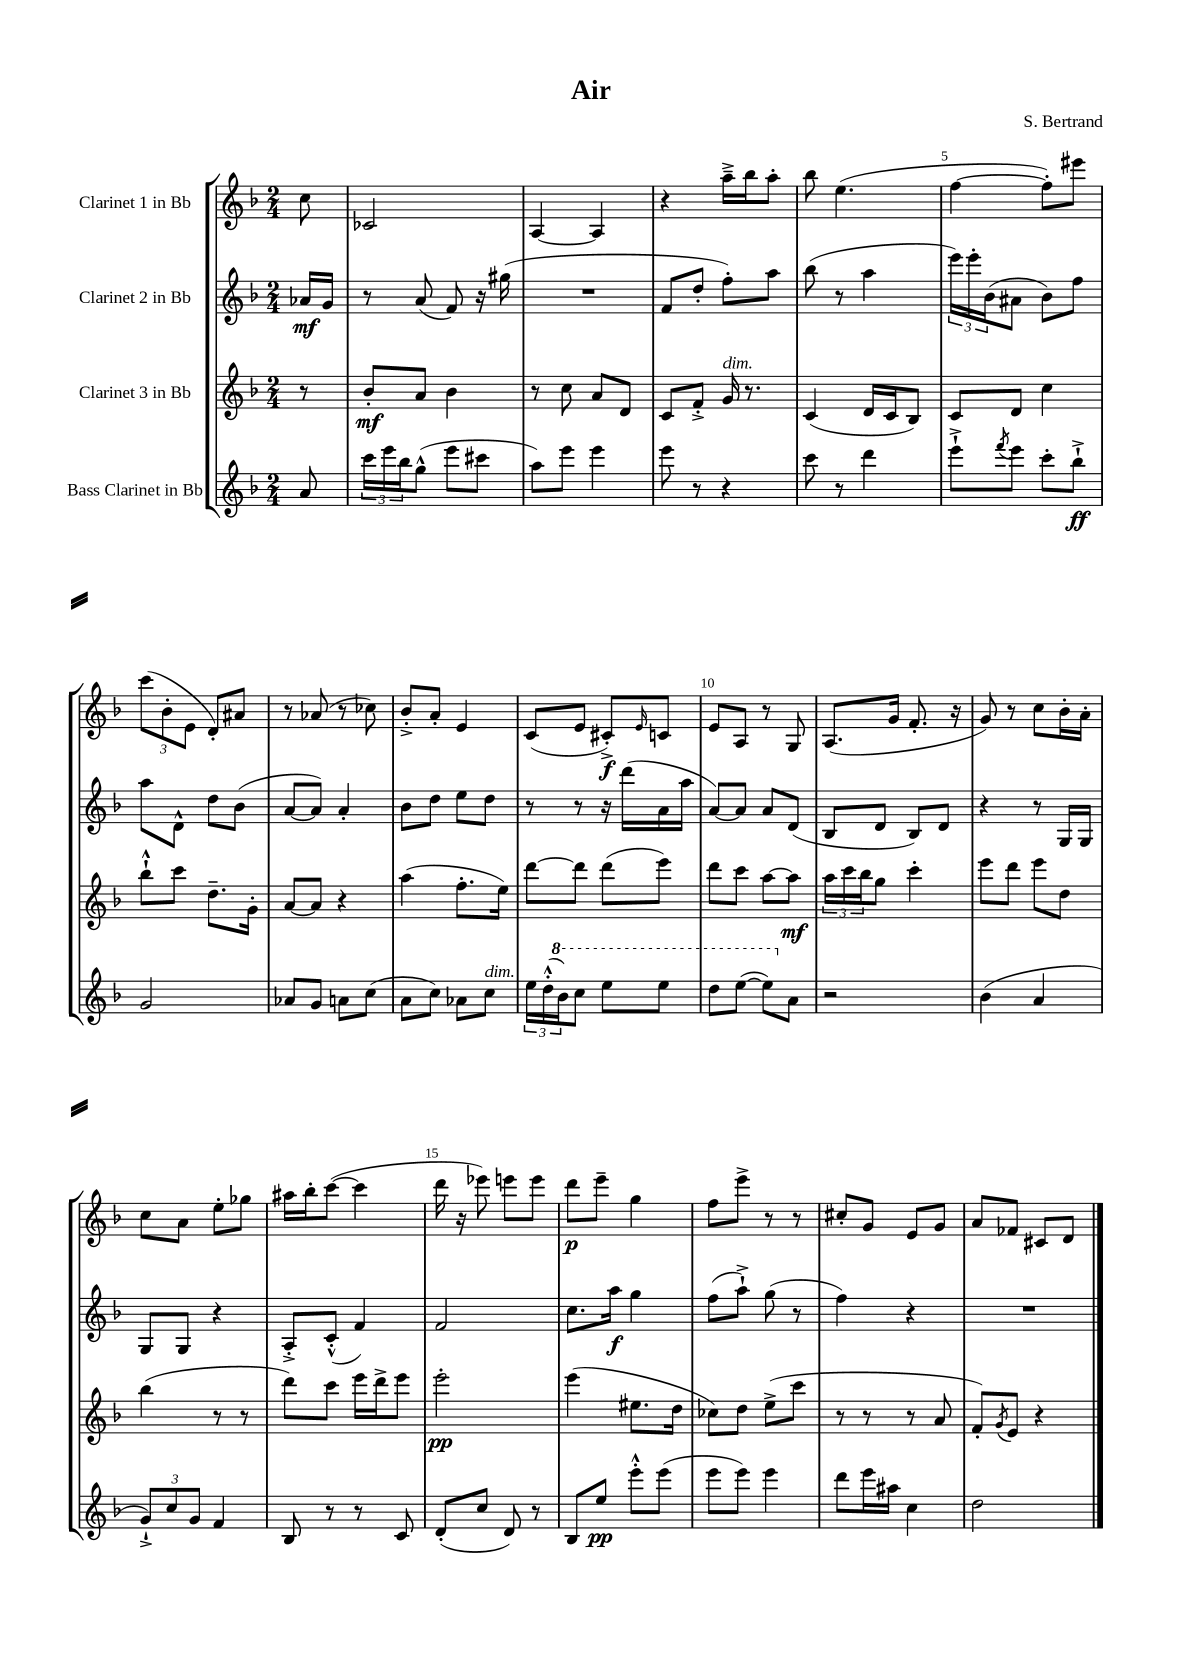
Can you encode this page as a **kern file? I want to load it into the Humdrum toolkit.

**kern	**dynam	**kern	**dynam	**kern	**dynam	**kern	**dynam
*part4	*part4	*part3	*part3	*part2	*part2	*part1	*part1
*staff4	*staff4	*staff3	*staff3	*staff2	*staff2	*staff1	*staff1
*I"Bass Clarinet in Bb	*	*I"Clarinet 3 in Bb	*	*I"Clarinet 2 in Bb	*	*I"Clarinet 1 in Bb	*
*clefG2	*	*clefG2	*	*clefG2	*	*clefG2	*
*k[b-]	*	*k[b-]	*	*k[b-]	*	*k[b-]	*
*M2/4	*	*M2/4	*	*M2/4	*	*M2/4	*
=	=	=	=	=	=	=	=
8a/	.	8r	.	16a-X/LL	mf	8cc\	.
.	.	.	.	16g/JJ	.	.	.
=1	=1	=1	=1	=1	=1	=1	=1
24ccc\LL	.	8b-'/L	mf	8r	.	2c-X/	.
24eee\	.	.	.	.	.	.	.
24bb-\J	.	.	.	.	.	.	.
(8gg^^\J	.	8a/J	.	(8a/	.	.	.
8eee\L	.	4b-\	.	8f/)	.	.	.
8ccc#X\J	.	.	.	16r	.	.	.
.	.	.	.	(16gg#X\	.	.	.
=2	=2	=2	=2	=2	=2	=2	=2
8aa\L)	.	8r	.	2r	.	[4A/	.
8eee\J	.	8cc\	.	.	.	.	.
4eee\	.	8a/L	.	.	.	4A/]	.
.	.	8d/J	.	.	.	.	.
=3	=3	=3	=3	=3	=3	=3	=3
8eee\	.	8c/L	.	8f/L	.	4r	.
8r	.	8f'^/J	.	8dd'/J	.	.	.
!	!	!LO:TX:a:i:t=dim.	!	!	!	!	!
4r	.	16g/	.	8ff'\L)	.	16aa~^\LL	.
.	.	8.r	.	.	.	16bb-\J	.
.	.	.	.	8aa\J	.	8aa'\J	.
=4	=4	=4	=4	=4	=4	=4	=4
8ccc\	.	(4c/	.	(8bb-\	.	8bb-\	.
8r	.	.	.	8r	.	(4.ee\	.
4ddd\	.	16d/LL	.	4aa\	.	.	.
.	.	16c/J	.	.	.	.	.
.	.	8B-/J)	.	.	.	.	.
=5	=5	=5	=5	=5	=5	=5	=5
8eee`^\L	.	8c/L	.	24eee\LL)	.	[4ff\	.
.	.	.	.	24eee'\	.	.	.
.	.	.	.	(24b-\J	.	.	.
8qfff/	.	.	.	.	.	.	.
8eee\J	.	8d/J	.	8a#X\J	.	.	.
8ccc'\L	.	4cc\	.	8b-\L)	.	8ff'\L])	.
8bb-`^\J	ff	.	.	8ff\J	.	8eee#X\J	.
!!LO:LB:g=z
=6	=6	=6	=6	=6	=6	=6	=6
2g/	.	8bb-`^^\L	.	8aa\L	.	(12ccc\L	.
.	.	.	.	.	.	12b-'\	.
.	.	8ccc\J	.	8d^^\J	.	.	.
.	.	.	.	.	.	12e\J	.
.	.	8.dd~\L	.	8dd\L	.	8d'/L)	.
.	.	.	.	(8b-\J	.	8a#X/J	.
.	.	16g'\Jk	.	.	.	.	.
=7	=7	=7	=7	=7	=7	=7	=7
8a-X/L	.	[8a/L	.	[8a/L	.	8r	.
8g/J	.	8a/J]	.	8a/J])	.	(8a-X/	.
8an\L	.	4r	.	4a'/	.	8r	.
(8cc\J	.	.	.	.	.	8cc-X\)	.
=8	=8	=8	=8	=8	=8	=8	=8
8a\L	.	(4aa\	.	8b-\L	.	8b-'^/L	.
8cc\J)	.	.	.	8dd\J	.	8a'/J	.
8a-X\L	.	8.ff'\L	.	8ee\L	.	4e/	.
!LO:TX:a:i:t=dim.	!	!	!	!	!	!	!
8cc\J	.	.	.	8dd\J	.	.	.
.	.	16ee\Jk)	.	.	.	.	.
=9	=9	=9	=9	=9	=9	=9	=9
24ee\LL	.	[8ddd\L	.	8r	.	(8c/L	.
(24dd'^^\	.	.	.	.	.	.	.
*8va	*	*	*	*	*	*	*
24bb-\J)	.	.	.	.	.	.	.
8ccc\J	.	8ddd\J]	.	8r	.	8e/J	.
8eee\L	.	(8ddd\L	.	16r	.	8c#X'^/L)	f
.	.	.	.	(16ddd\LL	.	.	.
.	.	.	.	.	.	16qqe/	.
8eee\J	.	8eee\J)	.	16a\	.	8cn/J	.
.	.	.	.	16aa\JJ	.	.	.
=10	=10	=10	=10	=10	=10	=10	=10
8ddd\L	.	8ddd\L	.	[8a/L)	.	8e/L	.
([8eee\J	.	8ccc\J	.	8a/J]	.	8A/J	.
8eee\L])	.	[8aa\L	.	8a/L	.	8r	.
*X8va	*	*	*	*	*	*	*
8a\J	.	8aa\J]	mf	(8d/J	.	8G/	.
=11	=11	=11	=11	=11	=11	=11	=11
2r	.	24aa\LL	.	8B-/L	.	(8.A/L	.
.	.	24ccc\	.	.	.	.	.
.	.	24bb-\J	.	.	.	.	.
.	.	8gg\J	.	8d/J	.	.	.
.	.	.	.	.	.	16g/Jk	.
.	.	4ccc'\	.	8B-/L)	.	8.f'/	.
.	.	.	.	8d/J	.	.	.
.	.	.	.	.	.	16r	.
=12	=12	=12	=12	=12	=12	=12	=12
(4b-\	.	8eee\L	.	4r	.	8g/)	.
.	.	8ddd\J	.	.	.	8r	.
4a/	.	8eee\L	.	8r	.	8cc\L	.
.	.	8dd\J	.	16G/LL	.	16b-'\L	.
.	.	.	.	16G/JJ	.	16a'\JJ	.
!!LO:LB:g=z
=13	=13	=13	=13	=13	=13	=13	=13
12g`^/L)	.	(4bb-\	.	8G/L	.	8cc\L	.
12cc/	.	.	.	.	.	.	.
.	.	.	.	8G/J	.	8a\J	.
12g/J	.	.	.	.	.	.	.
4f/	.	8r	.	4r	.	8ee'\L	.
.	.	8r	.	.	.	8gg-X\J	.
=14	=14	=14	=14	=14	=14	=14	=14
8B-/	.	8ddd\L)	.	8A'^/L	.	16aa#X\LL	.
.	.	.	.	.	.	16bb-'\J	.
8r	.	8ccc\J	.	(8c'^^/J	.	([8ccc\J	.
8r	.	16eee\LL	.	4f/)	.	4ccc\]	.
.	.	16ddd^\J	.	.	.	.	.
8c/	.	8eee\J	.	.	.	.	.
=15	=15	=15	=15	=15	=15	=15	=15
(8d'/L	.	2eee'\	pp	2f/	.	16ddd\	.
.	.	.	.	.	.	16r	.
8cc/J	.	.	.	.	.	8eee-X\)	.
8d/)	.	.	.	.	.	8eeen\L	.
8r	.	.	.	.	.	8eee\J	.
=16	=16	=16	=16	=16	=16	=16	=16
8B-/L	.	(4eee\	.	8.cc\L	.	8ddd\L	p
8ee/J	pp	.	.	.	.	8eee~\J	.
.	.	.	.	16aa\Jk	f	.	.
8eee'^^\L	.	8.ee#X\L	.	4gg\	.	4gg\	.
(8eee\J	.	.	.	.	.	.	.
.	.	16dd\Jk	.	.	.	.	.
=17	=17	=17	=17	=17	=17	=17	=17
8eee\L	.	8cc-X\L)	.	(8ff\L	.	8ff\L	.
8eee\J)	.	8dd\J	.	8aa`^\J)	.	8eee^\J	.
4eee\	.	(8ee^\L	.	(8gg\	.	8r	.
.	.	8ccc\J	.	8r	.	8r	.
=18	=18	=18	=18	=18	=18	=18	=18
8ddd\L	.	8r	.	4ff\)	.	8cc#X'/L	.
16eee\L	.	8r	.	.	.	8g/J	.
16aa#X\JJ	.	.	.	.	.	.	.
4cc\	.	8r	.	4r	.	8e/L	.
.	.	8a/	.	.	.	8g/J	.
=19	=19	=19	=19	=19	=19	=19	=19
2dd\	.	8f'/L)	.	2r	.	8a/L	.
.	.	8qg/	.	.	.	.	.
.	.	8e/J	.	.	.	8f-X/J	.
.	.	4r	.	.	.	8c#X/L	.
.	.	.	.	.	.	8d/J	.
==	==	==	==	==	==	==	==
*-	*-	*-	*-	*-	*-	*-	*-
